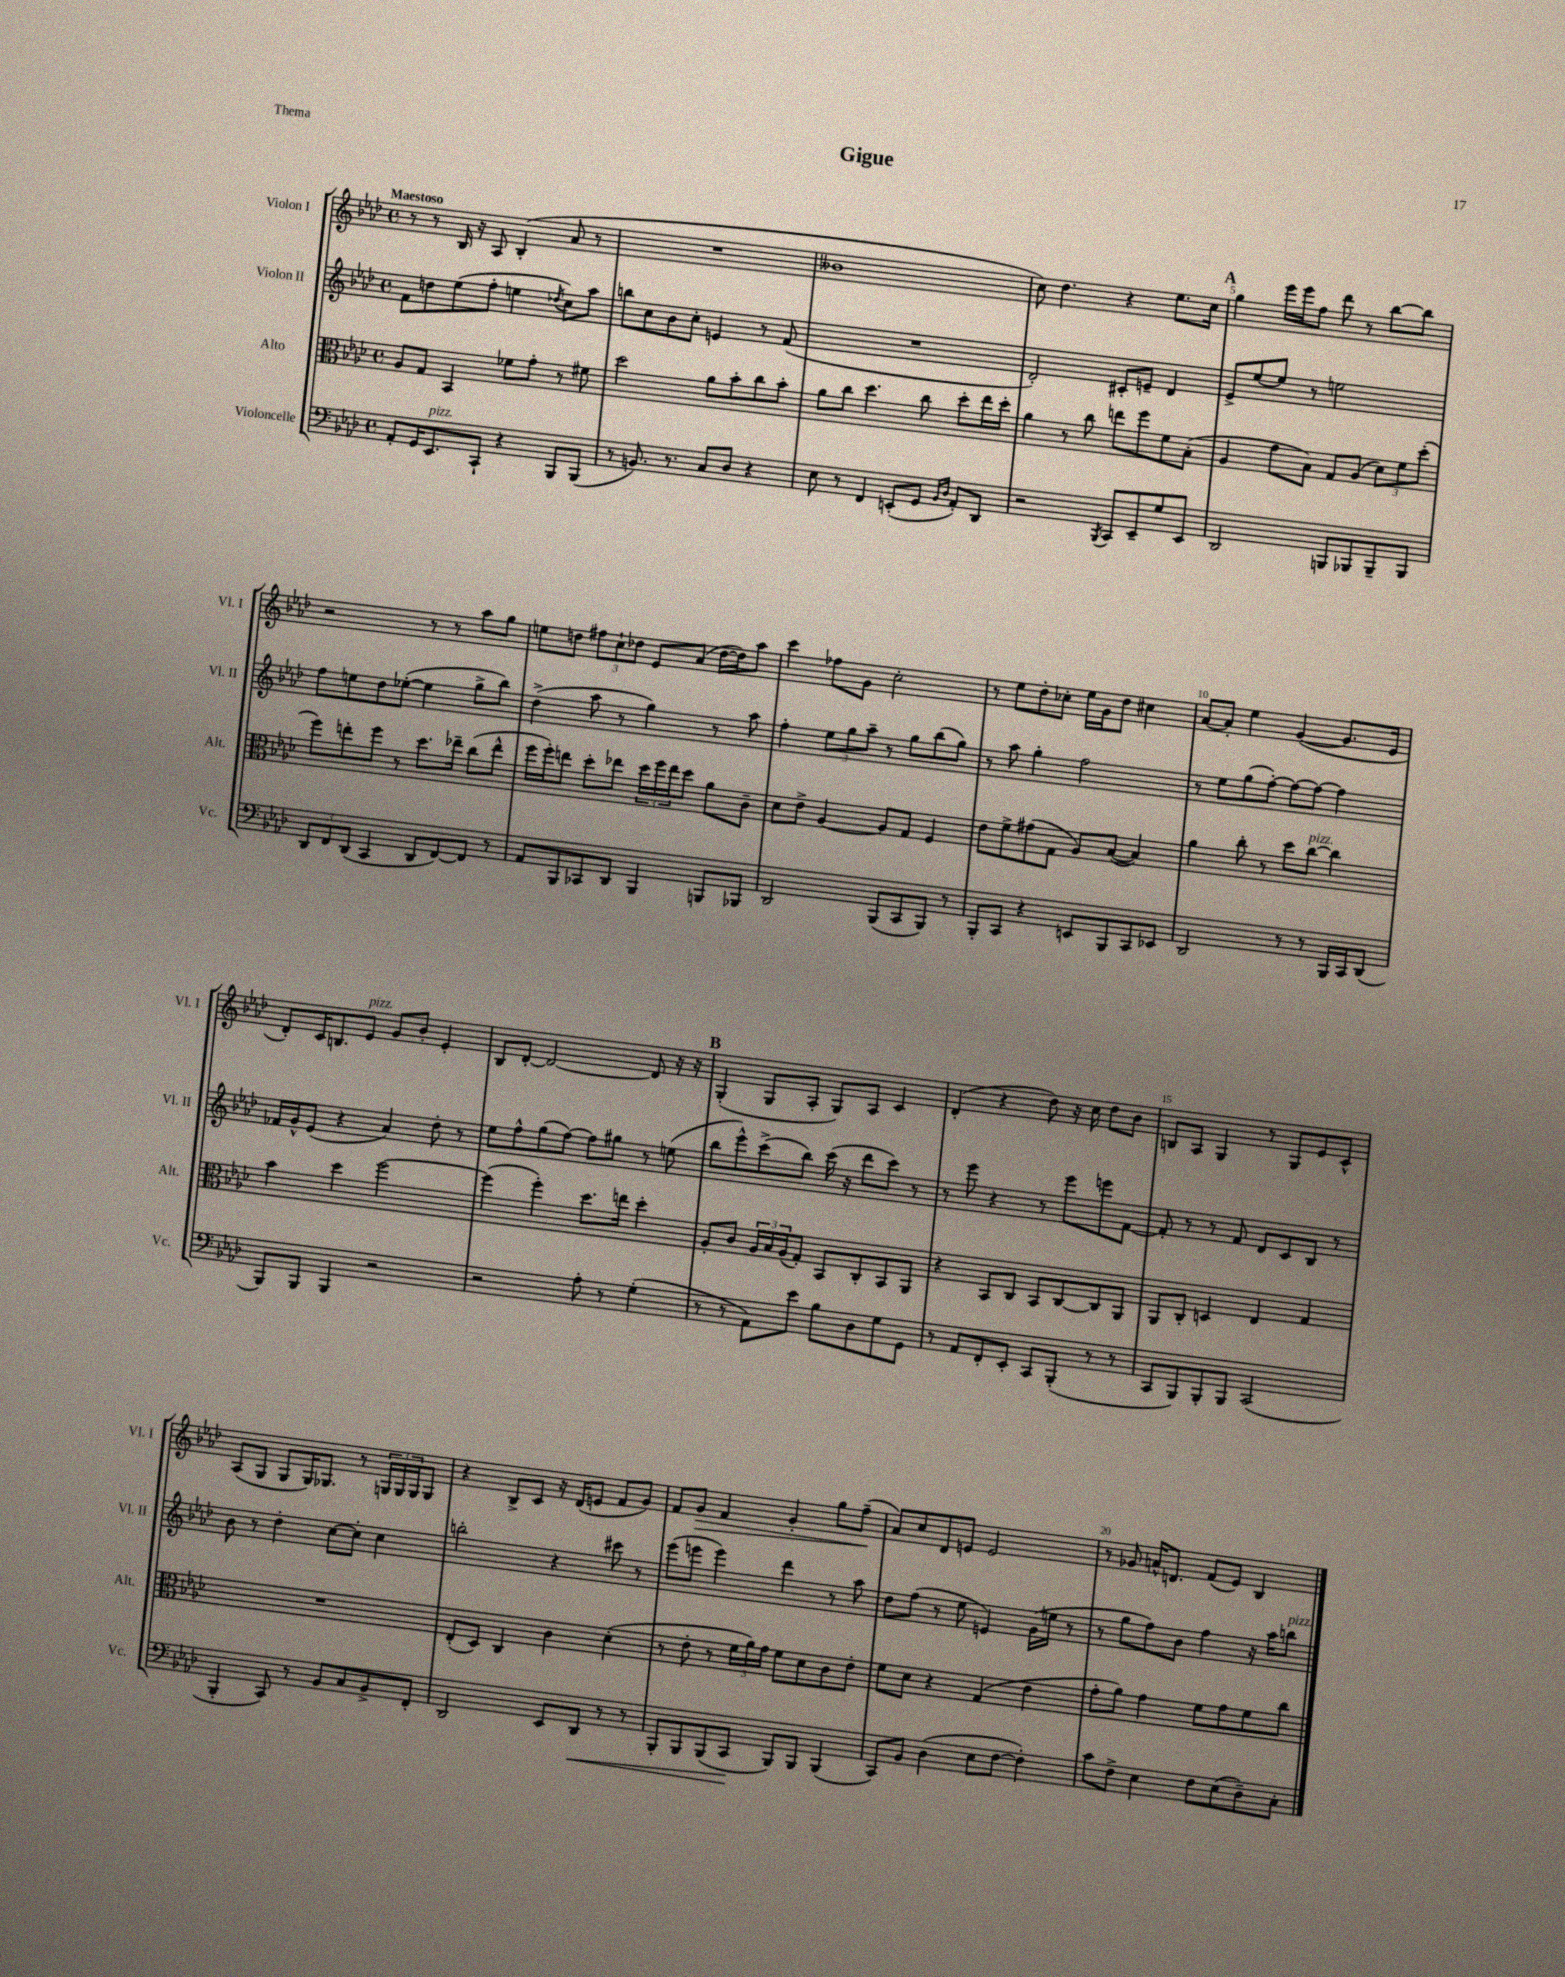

**kern	**kern	**kern	**kern
*staff4	*staff3	*staff2	*staff1
*clefF4	*clefC3	*clefG2	*clefG2
*k[b-e-a-d-]	*k[b-e-a-d-]	*k[b-e-a-d-]	*k[b-e-a-d-]
*M4/4	*M4/4	*M4/4	*M4/4
*met(c)	*met(c)	*met(c)	*met(c)
8AA-'	8A-	8f	8r
16GG	8G	8dd	8r
8.EE-	.	.	.
.	4BB-	(8ee-	16B-
.	.	.	16r
8CC`	.	8ff'	8A-
4r	8f-	4ee	(4B-'
.	8g'	.	.
.	.	8qdd-	.
8BBB-	8r	8cc)	8a-
(8BBB-	8f#	8aa-	8r
=	=	=	=
8r	2dd-	8bb	1r
8.BB)	.	8cc	.
.	.	8b-	.
8.r	.	.	.
.	.	8cc'	.
8C	8a-	4e	.
8D-	8b-'	.	.
4r	8cc	8r	.
.	8b-'	(8f	.
=	=	=	=
8E-	8a-	1r	1b--
8r	8cc	.	.
4FF	4.dd-	.	.
(8EE'	.	.	.
8GG	8cc	.	.
16qqBB-	.	.	.
16qqD-	.	.	.
8AA-')	8dd-'	.	.
8DD-	16ee-	.	.
.	16dd-'	.	.
=	=	=	=
2r	4a-	2d-')	8cc)
.	.	.	4.dd-
.	8r	.	.
.	8cc	.	.
8qBBB-	.	.	.
8CC	8ee	8c#'	4r
8EE-~	8ff	8e~	.
8G	8f	4d-	8.ee-
8EE-	(8B-'	.	.
.	.	.	16cc
=	=	=	=
2DD-	4A-	8e-^	4gg
.	.	[8ee-	.
.	8g	8ee-]	16eee-
.	.	.	16eee-
.	8B-)	8r	8ff
8BBB	8G	2ee	8ddd-
8BBB-	(8A-	.	8r
8BBB-~	12d-)	.	[8bb-
.	12f	.	.
8BBB-	.	.	8bb-]
.	(12dd-'	.	.
=	=	=	=
12DD-	8ff)	8ff	2r
12FF	.	.	.
.	8ee'	8ee	.
(12DD-	.	.	.
4CC	8ff	8dd-	.
.	8r	([8ee-'	.
8DD-	8.dd-	4ee-]	8r
[8FF)	.	.	8r
.	16ee-~	.	.
8FF]	(8cc	8gg^	8aa-
8r	8ee-^^	8bb-)	8gg
=	=	=	=
8AA-	16ff	(4dd-^	8ee
.	16ff')	.	.
8BBB-	8ee	.	8dd
8CC-	8dd-'	8aa-	12ff#
.	.	.	12cc`
8DD-	8ee-	8r	.
.	.	.	12dd-
4BBB-	24dd-	4gg)	8e-
.	24ff	.	.
.	24ee-	.	.
.	8dd-	.	(8a-
8BBB	8a-	8r	[16dd-
.	.	.	16dd-])
8BBB-	8c~	8aa-	8aa-
=	=	=	=
2DD-	8d-	4ff'	4ccc
.	8e-^	.	.
.	[4A-	12ee-	8ff-
.	.	12gg	.
.	.	.	8g
.	.	12aa-~	.
(8BBB-	8A-]	8r	2cc'
8CC	8G	8gg	.
8BBB-)	4F	(8bb-	.
8r	.	8gg)	.
=	=	=	=
8BBB-'	8e-	8r	8r
8CC	8f^	8aa-	8ee-
4r	(8g#	4gg'	8dd-'
.	8G	.	8cc-'
8EE	8A-)	2ff	16ee-
.	.	.	16g
8BBB-	([8B-	.	8dd-
8CC	4B-])	.	4cc#
8EE-	.	.	.
=	=	=	=
2DD-	4a-	8r	[8a-
.	.	8ee-	8a-']
.	8cc'	(8gg	4ee-
.	8r	[8ff')	.
8r	8dd-	8ff_	([4g
8r	[8cc	8ff_	.
16BBB-	4cc]	4ff]	8.g]
16CC	.	.	.
(8DD-	.	.	.
.	.	.	16e-
=	=	=	=
8BBB-)	4b-	16f-	8d-')
.	.	16g^^	.
8BBB-	.	(8e-	16c
.	.	.	8.B
4BBB-	4dd-	4r	.
.	.	.	8e-
2r	[2ff	4a-)	8g
.	.	.	8b-'
.	.	8dd-'	4e-'
.	.	8r	.
=	=	=	=
2r	(4ff]	8ee-	8B-
.	.	8ff^^	[8d-'
.	4ff')	(8gg	2d-_
.	.	[8ff)	.
8A-'	8.dd-	8ff]	.
8r	.	8gg#	.
.	16ee	.	.
(4G'	4dd-'	8r	8d-]
.	.	(8ee	16r
.	.	.	16r
=	=	=	=
8r	8A-'	8bb-	(4G'
8r	8c	8eee-^^)	.
8AA-)	24A-	(8ccc^	8G
.	24B-	.	.
.	(24A-	.	.
8e-	8G')	8bb-)	8A-'
8B-	8BB-	(16ccc	8G)
.	.	16r	.
8D-	8C'	8ddd-	8A-
8G	8BB-	8ccc)	4c
8GG	8AA-	8r	.
=	=	=	=
8r	4r	8r	(4d-'
8AA-	.	8eee-	.
8FF'	8BB-	4r	4r
8EE-'	8C	.	.
8CC	8BB-	8r	8dd-)
(8BBB-'	[8C	8eee-	16r
.	.	.	16cc
8r	8C]	8eee	8dd-
8r	8AA-	[8f	8b-
=	=	=	=
8CC	8AA-	8f']	8B
8BBB-)	8C'	8r	8A-
8BBB-'	4D	8r	4G
8BBB-	.	8f	.
(2CC	4E-	8d-	8r
.	.	8c	8G
.	4G	8B-	8e-
.	.	8r	8c^^
=	=	=	=
4BBB-'	1r	8b-	(8A-
.	.	8r	8G
8CC)	.	4dd-'	8G
8r	.	.	16G)
.	.	.	8.G-
8BB-	.	[8cc	.
8C	.	8cc']	8r
8BB-^	.	4cc	24G
.	.	.	24G
.	.	.	24G
8FF'	.	.	8G
=	=	=	=
2DD-	(8E-'	2bb'	4r
.	8D-)	.	.
.	4C	.	8B-^
.	.	.	8c
8EE-	4c	4r	16r
.	.	.	(16d-
8DD-	.	.	8e
8r	(4d-'	8ccc#	8f
8r	.	8r	8g)
=	=	=	=
8BBB-'	8r	(8eee-	8f
8BBB-	8e-'	8eee	8g
(8BBB-	8r	4eee)	4f
8CC	24f	.	.
.	24a-)	.	.
.	24g	.	.
8BBB-)	8f	4ddd-	4g'
8BBB-	8d-	.	.
(4BBB-	8c	8r	8gg
.	8e-'	8aa-	(8ff~
=	=	=	=
8CC)	8f	8dd-	8a-)
8BB-	8d-	(8ff	8cc
(4D-	4r	8r	8d-
.	.	8ee-	8e
8E-	(4G	4e)	2e
[8F	.	.	.
4F'])	4e-	(16g	.
.	.	16ee	.
.	.	8r	.
=	=	=	=
8c	8g'	8r	8r
8F^	8a-)	8gg	8g-
4E-	4g	8ff)	16a^^
.	.	.	8.d
.	.	8b-	.
8F	8f	4ff	(8f
(8E-	8g	.	8e-)
8D-~)	8f	16r	4B-
.	.	16aa-	.
8C'	8cc	8bb	.
==	==	==	==
*-	*-	*-	*-
